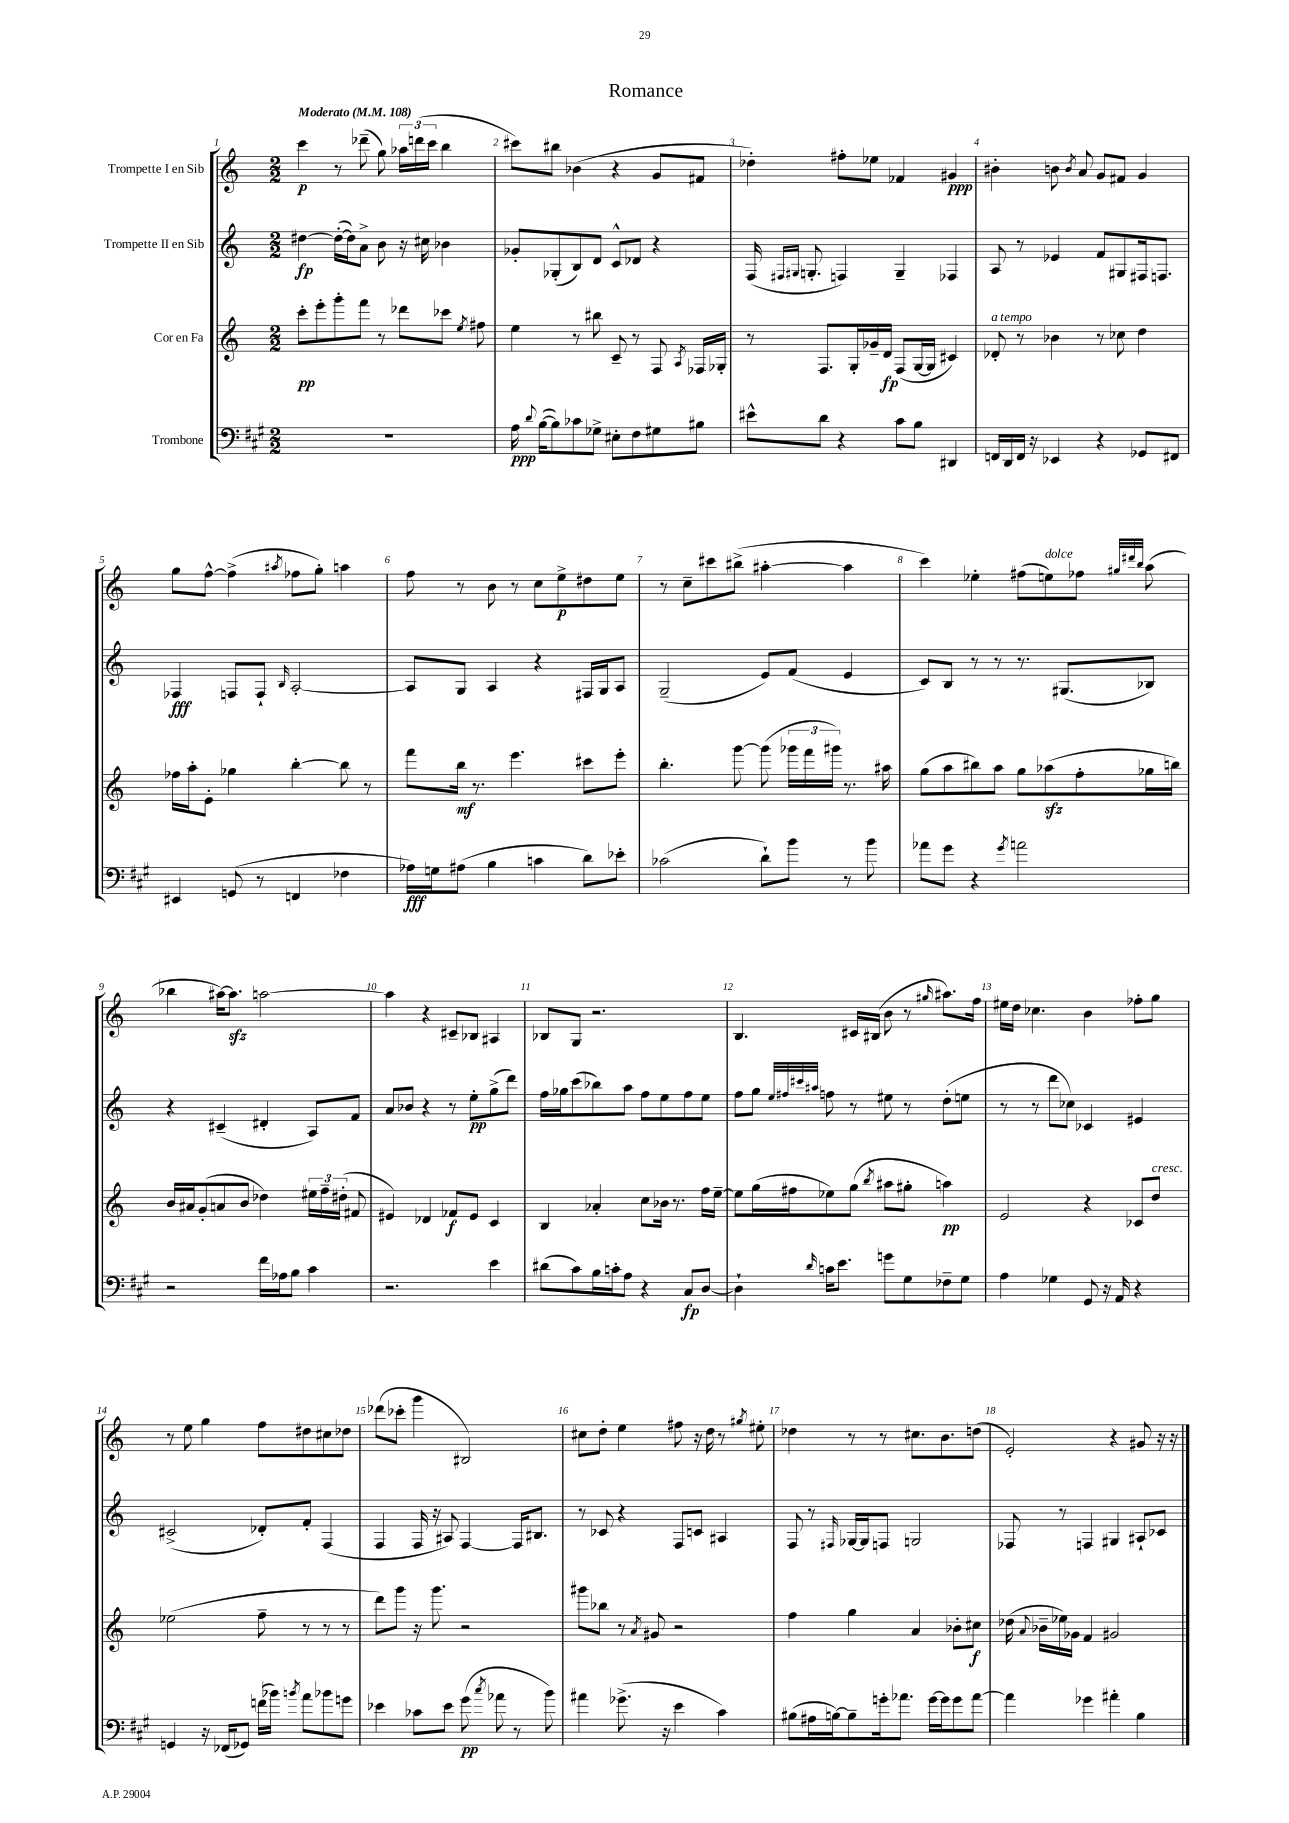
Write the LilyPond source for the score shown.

\header { title = "Romance" }
<<
\new StaffGroup <<
\new Staff = "s0" \with { instrumentName = "Trompette I en Sib" } {
    \clef treble \key c \major \numericTimeSignature \time 2/2 \tempo "Moderato" 4 = 108
    \autoBeamOff c'''4\p r8 des'''8--( g''8) \tuplet 3/2 { aes''16[ d'''16( c'''16] } b''4 |
    cis'''8[) bis''8] bes'4( r4 g'8[ fis'8] |
    des''4-.) fis''8[-. ees''8] fes'4 gis'4\ppp |
    bis'4-. b'8 \acciaccatura { b'8 } a'8 g'8[ fis'8] g'4 |
    g''8[ f''8]~-^ f''4->( \acciaccatura { ais''8 } fes''8[ g''8]-.) a''4 |
    f''8 r8 b'8 r8 c''8[ e''8->\p dis''8 e''8] |
    r8 c''8[-- cis'''8 bis''8]->( ais''4~-. ais''4 |
    c'''4) ees''4-. fis''8[( e''8^\markup { \italic "dolce" }) fes''8] \grace { gis''32[ dis'''32 b''32] } a''8( |
    bes''4 ais''16[~) ais''8.]\sfz a''2~ |
    a''4 r4 cis'8[-- bes8] ais4 |
    bes8[ g8] r2. |
    b4. cis'16[ bis16]( b'8 r8 \grace { gis''16 } ais''8.[) f''16] |
    eis''16[ d''16] ces''4. b'4 fes''8[-. g''8] |
    r8 e''8 g''4 f''8[ dis''8 cis''8 des''8] |
    des'''8[( ces'''8]-. g'''4 bis2) |
    cis''8[ d''8]-. e''4 fis''8 r16 d''16 r8 \acciaccatura { gis''8 } eis''8-. |
    des''4 r8 r8 cis''8.[ b'8. d''8]( |
    e'2-.) r4 gis'8 r16 r16 \bar "|." |
}
\new Staff = "s1" \with { instrumentName = "Trompette II en Sib" } {
    \clef treble \key c \major \numericTimeSignature \time 2/2
    \autoBeamOff dis''4~\fp dis''16[~-.( dis''16) a'8]-> b'8 r16 cis''16 bes'4 |
    ges'8[-. ges8-.( b8) d'8] c'8[-^ des'8] r4 |
    f16( \grace { fis16[ gis16] } g8.-. f4) g4-- fes4 |
    a8 r8 ees'4 f'8[ gis8 fis16 f8.] |
    fes4\fff f8[ f8]-! \grace { b16 } a2~-. |
    a8[ g8] a4 r4 fis16[ g16 a8] |
    g2--( e'8[) f'8]( e'4 |
    c'8[) b8] r8 r8 r8. gis8.[( bes8]) |
    r4 cis'4--( dis'4-. a8[) f'8] |
    a'8[ bes'8] r4 r8 e''8[-.\pp g''8->( d'''8]) |
    f''16[ ges''16 c'''8( bes''8) a''8] f''8[ e''8 f''8 e''8] |
    f''8[ g''8] \grace { e''32[ fis''32 cis'''32 ais''32] } f''8 r8 eis''8 r8 d''8[-.( e''8] |
    r8 r8 d'''8[ ces''8]) ces'4 eis'4 |
    cis'2->( des'8[-.) f'8]-. f4( |
    f4 f16 r16 ais8) f4~ f16[ bis8.] |
    r8 ces'8 r4 f8[ c'8] ais4 |
    f8 r8 \grace { fis16 } ges16[~ ges16 f8] g2 |
    fes8 r8 f4 gis4 ais8[-! ces'8] \bar "|." |
}
\new Staff = "s2" \with { instrumentName = "Cor en Fa" } {
    \clef treble \key c \major \numericTimeSignature \time 2/2
    \autoBeamOff c'''8[-.\pp e'''8-. g'''8-. f'''8] r8 des'''8[ ces'''8] \acciaccatura { e''8 } fis''8 |
    e''4 r8 bis''8 c'8-- r8 f8 \acciaccatura { a8 } fes16[ ges16]-. |
    r8 f8.[ g16-. ges'16-- d'16]\fp f8[( g16~ g16] cis'4) |
    des'8-.^\markup { \italic "a tempo" } r8 bes'4 r8 ces''8 d''4 |
    fes''16[ a''16-. e'8]-. ges''4 b''4~-. b''8 r8 |
    f'''8[ b''16]\mf r8. e'''4. cis'''8[ e'''8]-. |
    b''4.-. g'''8~ g'''8( \tuplet 3/2 { ges'''16[ f'''16 gis'''16]) } r8. ais''16 |
    g''8[( a''8 bis''8) a''8] g''8[ aes''8\sfz( f''8-. ges''16 b''16]) |
    b'16[ ais'16 g'8-.( a'8 b'8] des''4) \tuplet 3/2 { eis''16[ f''16-- dis''16]-.( } fis'8 |
    eis'4) des'4 fes'8[\f eis'8] c'4 |
    b4 aes'4-. c''8[ bes'16] r8. f''16[ e''16]~-- |
    e''8[ g''16( fis''16 ees''8) g''8]( \acciaccatura { b''8 } ais''8[ gis''8]-. a''4\pp) |
    e'2 r4 ces'8[ d''8]^\markup { \italic "cresc." } |
    ees''2( f''8-- r8 r8 r8 |
    d'''8[) g'''8] r16 g'''8. r2 |
    gis'''8[ bes''8] r8 \acciaccatura { a'8 } gis'8 r2 |
    f''4 g''4 a'4 bes'8[-. cis''8]\f |
    des''16( \appoggiatura { a'8 } bes'16[-- ees''16) ges'16] f'4 gis'2 \bar "|." |
}
\new Staff = "s3" \with { instrumentName = "Trombone" } {
    \clef bass \key a \major \numericTimeSignature \time 2/2
    \autoBeamOff R1 |
    a16\ppp \appoggiatura { d'8 } b16[~( b8) ces'8 ges8]-> eis8[-. fis8 gis8 bis8] |
    eis'8[-^ d'8] r4 cis'8[ b8] dis,4 |
    f,16[ d,16 f,16] r16 ees,4 r4 ges,8[ fis,8] |
    eis,4 g,8( r8 f,4 fes4 |
    aes16[\fff) g16 ais8]( b4 c'4 d'8[) ees'8]-. |
    ces'2( d'8[-!) b'8] r8 b'8 |
    aes'8[ gis'8] r4 \acciaccatura { gis'8 } a'2 |
    r2 fis'16[ aes16 b8] cis'4 |
    r2. e'4 |
    dis'8[( cis'8) b16 c'16-. a8] r4 cis8[\fp d8]~ |
    d4-! \grace { d'16 } c'16[ e'8.] g'8[ gis8 fes8-- gis8] |
    a4 ges4 gis,8 r16 a,16 r4 |
    g,4 r16 fes,16[( ges,8]) f'16[( bes'16]) \acciaccatura { b'8 } a'8[ bes'8 g'8] |
    ees'4 ces'8[ ees'8] gis'8\pp( \acciaccatura { cis''8 } aes'8 r8 b'8) |
    ais'4 ges'8.->( r16 e'4 cis'4) |
    bis8[( ais16 b16~) b8-- g'16-. aes'8.] g'16[~ g'16 g'8 aes'8]~ |
    aes'4 ges'4 ais'4-. b4 \bar "|." |
}
>>
>>
\layout { \context { \Score \override BarNumber.break-visibility = ##(#f #t #t) barNumberVisibility = #all-bar-numbers-visible } }
